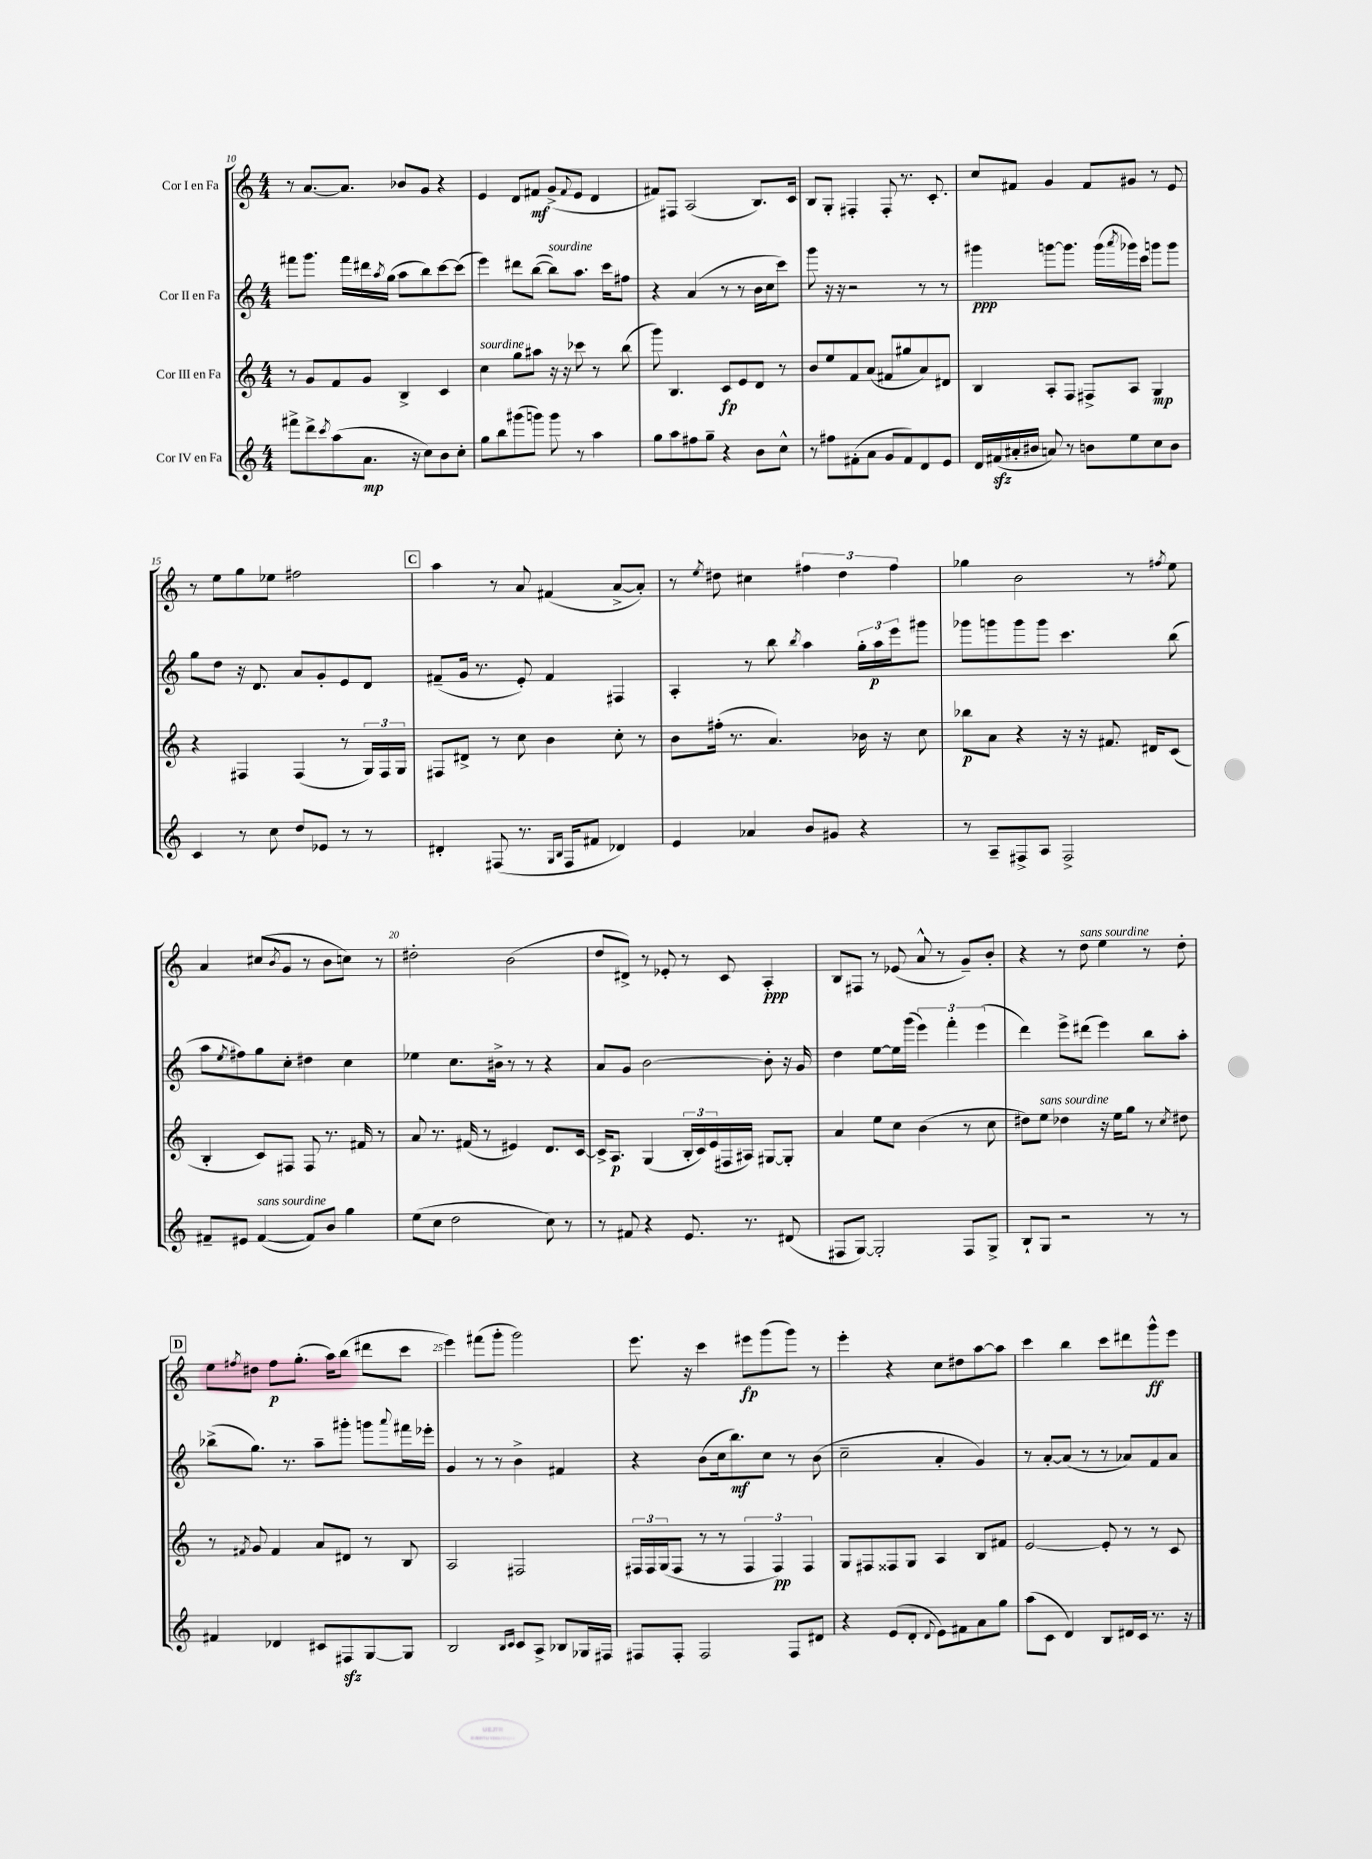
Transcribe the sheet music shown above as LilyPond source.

<<
\new StaffGroup <<
\new Staff = "s0" \with { instrumentName = "Cor I en Fa" } {
    \clef treble \key c \major \numericTimeSignature \time 4/4
    r8 a'8.~ a'8. bes'8 g'8 r4 |
    e'4 d'8 fis'8\mf g'8->( \appoggiatura { fis'8 } e'8 d'4 |
    fis'8) fis8 a2( b8.) c'16 |
    b8 g8-. fis4-. fis8-. r8. c'8.-. |
    c''8 fis'8 g'4 fis'8 gis'8 r8 e'8 |
    r8 e''8 g''8 ees''8 fis''2 |
    \mark \markup { \box "C" } a''4 r8 a'8 fis'4( a'8~-> a'8-.) |
    r8 \acciaccatura { e''8 } dis''8 cis''4 \tuplet 3/2 { fis''4 dis''4 fis''4 } |
    ges''4 b'2 r8 \acciaccatura { fis''8 } e''8 |
    a'4 cis''8( \acciaccatura { b'8 } g'8 r8 b'8 c''8) r8 |
    dis''2-. b'2( |
    d''8 dis'8->) r8 ees'8-. r8 c'8 a4-.\ppp |
    b8 fis8 r8 ees'8( a'8-^ r8 g'8--) b'8-. |
    r4 r8 d''8^\markup { \italic "sans sourdine" } e''4 r8 d''8-. |
    \mark \markup { \box "D" } e''8 \acciaccatura { fis''8 } dis''8 fis''8\p g''8.-.( a''16) b''8( dis'''8 c'''8 |
    e'''4) fis'''8( g'''8-. g'''2) |
    e'''8. r16 c'''4 eis'''8\fp g'''8( g'''8) r8 |
    e'''4-. r4 c''8 dis''8 a''8~ a''8 |
    c'''4 b''4 c'''8 dis'''8 g'''8-^\ff e'''8 \bar "|." |
}
\new Staff = "s1" \with { instrumentName = "Cor II en Fa" } {
    \clef treble \key c \major \numericTimeSignature \time 4/4
    fis'''8 g'''8. fis'''16 dis'''16 \acciaccatura { a''8 } g''16( a''8 b''8) c'''8~ c'''8( |
    e'''4) dis'''8 b''8~( b''8^\markup { \italic "sourdine" }) a''8. c'''16 fis''8 |
    r4 a'4( r8 r8 b'16 c''16 c'''8) |
    g'''8 r16 r16 r2 r8 r8 |
    gis'''4\ppp g'''8~ g'''8. g'''16( \acciaccatura { a'''8 } ges'''16) c'''16 g'''8 g'''8 |
    g''8 d''8 r16 d'8. a'8 g'8-. e'8 d'8 |
    \mark \markup { \box "C" } fis'8--( g'16 r8. e'8-.) fis'4 fis4 |
    a4-. r8 b''8 \acciaccatura { b''8 } a''4 \tuplet 3/2 { g''16-. a''16\p e'''16 } gis'''8 |
    ges'''8 g'''8 g'''8 g'''8 c'''4. b''8( |
    a''8 \acciaccatura { e''8 } fis''8) g''8 c''8-. dis''4 c''4 |
    ees''4 c''8. bis'16-> r8 r8 r4 |
    a'8 g'8 b'2~ b'8-. r16 g'16 |
    d''4 e''8~ e''16 g'''16( \tuplet 3/2 { e'''4) f'''4-. e'''4( } |
    d'''4) e'''8-> dis'''8( e'''4) b''8 a''8-. |
    \mark \markup { \box "D" } bes''8->( g''8.) r8. a''8-- gis'''8-. g'''8 \appoggiatura { a'''8 } fis'''16 ees'''16-. |
    g'4 r8 r8 b'4-> fis'4 |
    r4 b'8( c''16 b''8.\mf) c''8 r8 b'8( |
    c''2-- a'4-. g'4) |
    r8 a'8~-. a'8( r8 r8 aes'8) f'8 aes'8 \bar "|." |
}
\new Staff = "s2" \with { instrumentName = "Cor III en Fa" } {
    \clef treble \key c \major \numericTimeSignature \time 4/4
    r8 g'8 f'8 g'8 b4-> c'4 |
    c''4^\markup { \italic "sourdine" } g''8 ais''8 r16 r16 ces'''8 r8 b''8( |
    g'''8) b4. c'8\fp e'8 d'8 r8 |
    b'8 e''8 f'8 a'8( fis'8 gis''8 a'8) dis'8 |
    b4 a8-. f8 fis8-> a8 g4\mp |
    r4 fis4 fis4( r8 \tuplet 3/2 { g16) fis16 g16 } |
    \mark \markup { \box "C" } fis8 dis'8-> r8 c''8 b'4 c''8-. r8 |
    b'8 fis''16-.( r8. a'4.) bes'16 r16 c''8 |
    bes''8\p a'8 r4 r16 r16 fis'8. dis'16 c'8( |
    b4-. c'8) fis8 fis8 r8. fis'16 r8 |
    a'8 r8. fis'16( r8 eis'4) d'8. c'16~ |
    c'16-> a8.\p g4( \tuplet 3/2 { b16-. c'16) e'16( } fis16 ais16) gis8~ gis8-. |
    a'4 e''8 c''8 b'4( r8 c''8 |
    dis''8) e''8^\markup { \italic "sans sourdine" } des''4 r16 e''16 g''8 r8 \acciaccatura { c''8 } dis''8 |
    \mark \markup { \box "D" } r8 \acciaccatura { fis'8 } g'8 fis'4 a'8 dis'8 r8 b8 |
    a2 fis2 |
    \tuplet 3/2 { fis16 fis16 g16( } fis8 r8 r8 \tuplet 3/2 { fis4 fis4\pp) fis4 } |
    g8 fis8 fisis8 g8 a4 b8 fis'8 |
    e'2~ e'8-. r8 r8 c'8 \bar "|." |
}
\new Staff = "s3" \with { instrumentName = "Cor IV en Fa" } {
    \clef treble \key c \major \numericTimeSignature \time 4/4
    fis'''8-> d'''8-> \acciaccatura { c'''8 } a''8( a'8.\mp r16 c''8) b'8 c''8-. |
    g''8 b''8 gis'''8( g'''8) g'''8 r8 a''4 |
    g''8 a''8 fis''8 g''8-- r4 b'8 c''8-^ |
    r8 fis''8 fis'8-.( a'8 g'8 fis'8) d'8 e'8 |
    d'16 fis'16\sfz( ais'16-. bis'16 a'8) r8 b'8 e''8 c''8 b'8 |
    c'4 r8 c''8 d''8 ees'8 r8 r8 |
    \mark \markup { \box "C" } dis'4-. fis8( r8. \grace { g16 b16 } fis16 fis'8 des'4) |
    e'4 aes'4 b'8 gis'8 r4 |
    r8 a8-- fis8-> a8 fis2-> |
    fis'8-- eis'8 fis'4~^\markup { \italic "sans sourdine" }( fis'8) b'8 g''4 |
    e''8( c''8 d''2 c''8) r8 |
    r8 fis'8 r4 e'8. r8. dis'8( |
    fis8 g8~) g2-. fis8 g8-> |
    b8-! g8 r2 r8 r8 |
    \mark \markup { \box "D" } fis'4 des'4 cis'8 fis8\sfz g8~ g8 |
    b2 \grace { b16 c'16 } c'8 a8-> bes8 ges16 fis16 |
    fis8 fis8-. fis2 fis8 dis'8 |
    r4 e'8( d'8-. \appoggiatura { d'8 } e'8) fis'8 a'8 g''8 |
    a''8( c'8 d'4) b8 dis'16 c'16 r8. r16 \bar "|." |
}
>>
>>
\layout { \context { \Score currentBarNumber = #10 \override BarNumber.break-visibility = ##(#f #t #t) barNumberVisibility = #(every-nth-bar-number-visible 5) } }
